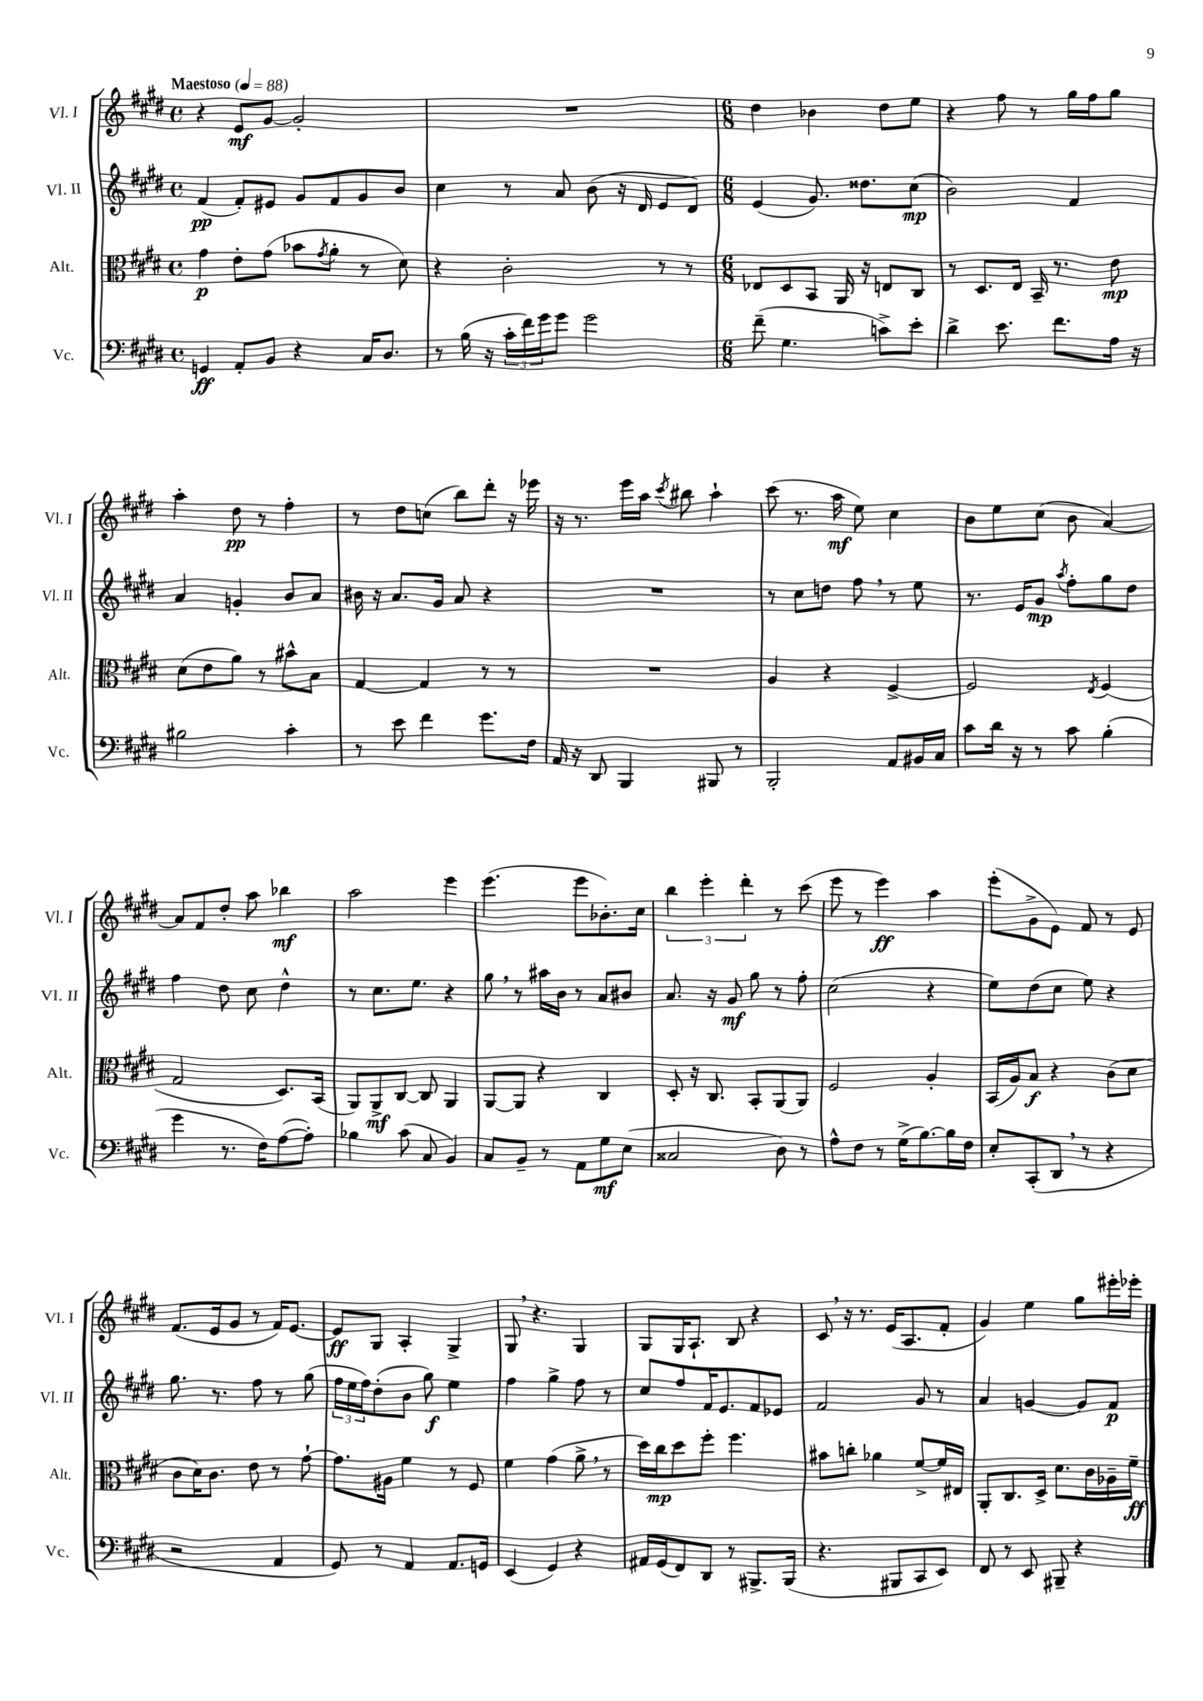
<<
\new StaffGroup <<
\new Staff = "s0" \with { instrumentName = "Vl. I" shortInstrumentName = "Vl. I" } {
    \clef treble \key e \major \defaultTimeSignature \time 4/4 \tempo "Maestoso" 4 = 88
    r4 e'8\mf gis'8~ gis'2-. |
    R1 |
    \numericTimeSignature \time 6/8 dis''4 bes'4 dis''8 e''8 |
    r4 fis''8 r8 gis''16 fis''16 gis''8 |
    a''4-. dis''8\pp r8 fis''4-. |
    r8 dis''8 c''8( b''8) dis'''8-. r16 ees'''16 |
    r16 r8. e'''16 a''16 \acciaccatura { cis'''8 } bis''8 a''4-! |
    cis'''8( r8. a''16\mf e''8) cis''4 |
    b'8 e''8 cis''8( b'8 a'4~) |
    a'8 fis'8 dis''8-. a''8 bes''4\mf |
    a''2 e'''4 |
    e'''4.( e'''8 bes'8.-.) cis''16 |
    \tuplet 3/2 { b''4 e'''4-. dis'''4-. } r8 cis'''8( |
    e'''8 r8 e'''4\ff) a''4 |
    e'''8-.( gis'8-> e'8) fis'8 r8 e'8 |
    fis'8.( e'16 gis'8 r8 fis'16) e'8.~ |
    e'8\ff gis8 a4-. gis4-> |
    gis8 \breathe r4. gis4 |
    gis8 gis16 a8.-! b8 r4 |
    cis'8 \breathe r16 r8. e'16( a8. fis'8-. |
    gis'4) e''4 gis''8 eis'''16-. ees'''16-. \bar "|." |
}
\new Staff = "s1" \with { instrumentName = "Vl. II" shortInstrumentName = "Vl. II" } {
    \clef treble \key e \major \defaultTimeSignature \time 4/4
    fis'4\pp( fis'8-.) eis'8 gis'8 fis'8 gis'8 b'8 |
    cis''4 r8 a'8 b'8( r16 dis'16 e'8 dis'8) |
    \numericTimeSignature \time 6/8 e'4( gis'8.) disis''8. cis''8\mp( |
    b'2) fis'4 |
    a'4 g'4-. b'8 a'8 |
    bis'16 r16 a'8. gis'16 a'8 r4 |
    R2. |
    r8 cis''8 d''8 fis''8 \breathe r8 e''8 |
    r8. e'16 gis'8\mp \acciaccatura { a''8 } fis''8-. gis''8 dis''8 |
    fis''4 dis''8 cis''8 dis''4-^ |
    r8 cis''8. e''8. r4 |
    gis''8 \breathe r8 ais''16 b'16 r8 a'8 bis'8 |
    a'8. r16 gis'8\mf gis''8 r8 fis''8-. |
    cis''2( r4 |
    e''8) dis''8( cis''8 e''8) r4 |
    gis''8. r8. fis''8 r8 gis''8( |
    \tuplet 3/2 { fis''16 e''16 fis''16) } dis''8-.( b'8 gis''8\f) e''4 |
    fis''4 gis''4-> fis''8 r8 |
    cis''8 fis''8 fis'16 e'8. fis'8 ees'8 |
    fis'2 gis'8 r8 |
    a'4 g'4~ g'8 fis'8\p \bar "|." |
}
\new Staff = "s2" \with { instrumentName = "Alt." shortInstrumentName = "Alt." } {
    \clef alto \key e \major \defaultTimeSignature \time 4/4
    gis'4\p e'8-. gis'8( bes'8 \acciaccatura { gis'8 } a'8-. r8 dis'8) |
    r4 cis'2-. r8 r8 |
    \numericTimeSignature \time 6/8 ees8 dis8 b,8 a,16 r16 e8 cis8 |
    r8 dis8. e16 b,16-- r8. e'8\mp |
    dis'8( e'8 a'8) r8 bis'8-^ b8 |
    gis4~ gis4 r8 r8 |
    R2. |
    a4 r4 fis4~-> |
    fis2 \acciaccatura { e8 } fis4( |
    gis2 dis8.) b,16( |
    a,8) a,8->\mf cis8~ cis8 a,4 |
    a,8~ a,8 r4 cis4 |
    dis8-. r16 cis8. b,8-. a,8( a,8) |
    fis2 a4-. |
    b,16( a16) b8\f r4 cis'8( dis'8 |
    cis'8 dis'16) cis'8. e'8 r8 gis'8~-! |
    gis'8. ais16 fis'4 r8 fis8 |
    fis'4 gis'4( a'8-> \breathe r8 |
    dis''16) cis''16\mp dis''8 fis''8-. fis''4. |
    bis'8 c''8-. aes'4 fis'8~-> fis'16 eis16 |
    a,8-. cis8. dis16-> dis'8. cis'16 aes16-- fis'16--\ff \bar "|." |
}
\new Staff = "s3" \with { instrumentName = "Vc." shortInstrumentName = "Vc." } {
    \clef bass \key e \major \defaultTimeSignature \time 4/4
    g,4\ff a,8-. b,8 r4 cis16 dis8. |
    r8 b16( r16 \tuplet 3/2 { cis'16-. fis'16) gis'16 } gis'8 gis'2 |
    \numericTimeSignature \time 6/8 fis'8--( gis4. c'8->) e'8-. |
    dis'4-> e'8. fis'8. a16 r16 |
    bis2 cis'4-. |
    r8 e'8 fis'4 gis'8. fis16 |
    a,16 r16 dis,8 b,,4 bis,,8 r8 |
    b,,2-. a,8 bis,16 cis16 |
    cis'8 dis'16 r16 r8 cis'8 b4-.( |
    gis'4 r8. fis16) a8~( a8-.) |
    bes4 cis'8( cis8 b,4) |
    cis8 b,8-- r8 a,8 gis8\mf e8( |
    cisis2 dis8) r8 |
    a8-^ fis8 r8 gis16->( b8.~) b16 fis16 |
    e8-. cis,8-.( dis,8 \breathe r8 r4 |
    r2 a,4 |
    gis,8) r8 a,4 a,8. g,16 |
    e,4( gis,4) r4 |
    ais,16 gis,16( fis,8) dis,8 r8 bis,,8.-> bis,,16( |
    r4. bis,,8 cis,8 e,8) |
    fis,8 r8 e,8 bis,,8-- r4 \bar "|." |
}
>>
>>
\layout { \context { \Score \remove "Bar_number_engraver" } }
